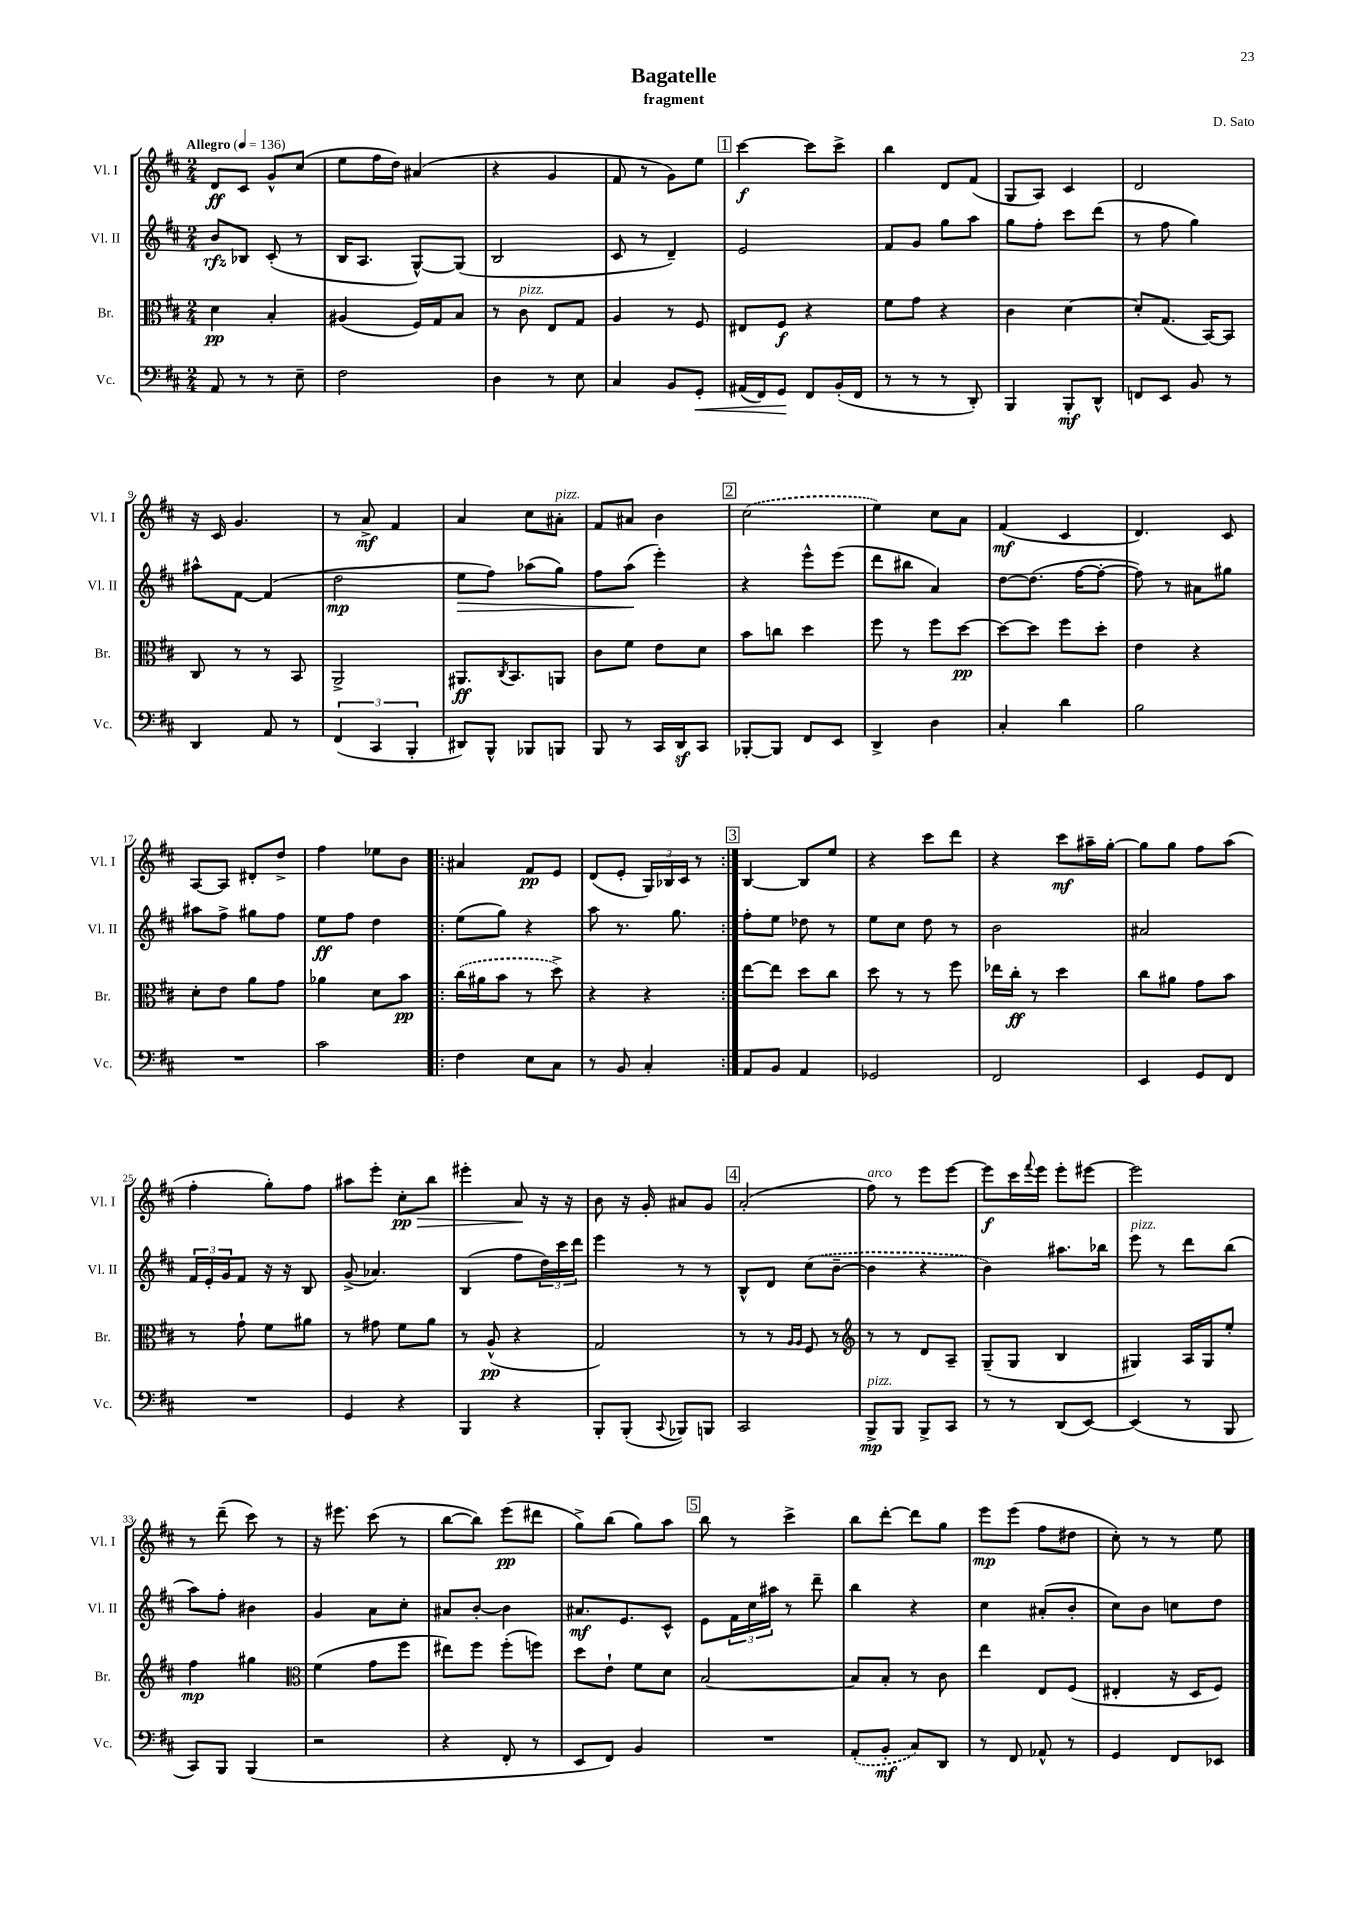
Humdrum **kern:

**kern	**kern	**kern	**kern
*staff4	*staff3	*staff2	*staff1
*clefF4	*clefC3	*clefG2	*clefG2
*k[f#c#]	*k[f#c#]	*k[f#c#]	*k[f#c#]
*M2/4	*M2/4	*M2/4	*M2/4
*MM136	*MM136	*MM136	*MM136
8AA/	4d\	8b/L	8d/L
8r	.	8B-/J	8c#/J
8r	4B'/	(8c#'/	8g^^/L
8E~\	.	8r	(8cc#/J
=	=	=	=
2F#\	(4A#/	16B/LK	8ee\L
.	.	8.A/J	.
.	.	.	16ff#\L
.	.	.	16dd\JJ)
.	16F#/LL)	[8G^^/L)	(4a#/
.	16G/J	.	.
.	8B/J	(8G/]J	.
=	=	=	=
4D\	8r	2B/	4r
.	8c#\	.	.
8r	8E/L	.	4g/
8E\	8G/J	.	.
=	=	=	=
4C#/	4A/	8c#/	8f#/
.	.	8r	8r
8BB/L	8r	4d~/)	8g\L)
8GG'/J	8F#/	.	8ee\J
=	=	=	=
(16AA#/LL	8E#/L	2e/	[4ccc#\
16FF#/J)	.	.	.
8GG/J	8F#/J	.	.
8FF#/L	4r	.	8ccc#\]L
(16BB'/L	.	.	8ccc#^\J
16FF#/JJ	.	.	.
=	=	=	=
8r	8f#\L	8f#/L	4bb\
8r	8g\J	8g/J	.
8r	4r	8gg\L	8d/L
8DD'/)	.	8aa\J	(8f#/J
=	=	=	=
4BBB/	4c#\	8gg\L	8G/L
.	.	8ff#'\J	8A/J)
8BBB'/L	[4d\	8ccc#\L	4c#/
8DD^^/J	.	(8ddd\J	.
=	=	=	=
8FF/L	8d'/]L	8r	2d/
8EE/J	(8.G/J	8ff#\	.
8BB/	.	4gg\)	.
.	[16BB/LK)	.	.
8r	8BB/]J	.	.
=	=	=	=
4DD/	8C#/	8aa#^^\L	16r
.	.	.	16c#/
.	8r	[8f#\J	4.g/
8AA/	8r	(4f#/]	.
8r	8BB/	.	.
=	=	=	=
(6FF#/	2AA^/	2dd\	8r
.	.	.	8a^/
6CC#/	.	.	.
.	.	.	4f#/
6BBB'/	.	.	.
=	=	=	=
8DD#/L)	8.AA#/L	8ee\L	4a/
8BBB^^/J	.	8ff#\J)	.
.	8qC#/	.	.
.	8.BB/	.	.
8BBB-/L	.	(8aa-\L	8cc#\L
8BBB/J	8AA/J	8gg\J)	8a#'\J
=	=	=	=
8BBB/	8c#\L	8ff#\L	8f#/L
8r	8f#\J	(8aa\J	8a#/J
16CC#/LL	8e\L	4eee'\)	4b\
16DD/J	.	.	.
8CC#/J	8d\J	.	.
=	=	=	=
[8BBB-'/L	8b\L	4r	(2cc#\
8BBB-/]J	8cc\J	.	.
8FF#/L	4dd\	8eee^^\L	.
8EE/J	.	(8eee\J	.
=	=	=	=
4DD^/	8ff#\	8ddd\L	4ee\)
.	8r	8bb#\J	.
4D\	8ff#\L	4a/)	8cc#\L
.	[8dd\J	.	8a\J
=	=	=	=
4C#'/	8dd\_L	[8dd\L	(4f#/
.	8dd\]J	(8.dd\]J	.
4d\	8ff#\L	.	4c#/
.	.	[16ff#\LK	.
.	8dd'\J	8ff#'\_J	.
=	=	=	=
2B\	4e\	8ff#\])	4.d/)
.	.	8r	.
.	4r	8a#\L	.
.	.	8gg#\J	8c#/
=	=	=	=
2r	8d'\L	8aa#\L	[8A/L
.	8e\J	8ff#^\J	8A/]J
.	8a\L	8gg#\L	8d#'/L
.	8g\J	8ff#\J	8dd^/J
=	=	=	=
2c#\	4a-\	8ee\L	4ff#\
.	.	8ff#\J	.
.	8d\L	4dd\	8ee-\L
.	8b\J	.	8b\J
=!|:	=!|:	=!|:	=!|:
4F#\	(16cc#\LL	(8ee\L	4a#/
.	16a#\J	.	.
.	8b\J	8gg\J)	.
8E\L	8r	4r	8f#/L
8C#\J	8dd^\)	.	8e/J
=	=	=	=
8r	4r	8aa\	(8d/L
8BB/	.	8.r	8e'/J
4C#'/	4r	.	24G/LL)
.	.	.	24B-/
.	.	8.gg\	.
.	.	.	24c#/JJ
.	.	.	8r
=:|!	=:|!	=:|!	=:|!
8AA/L	[8ee\L	8ff#'\L	[4B/
8BB/J	8ee\]J	8ee\J	.
4AA/	8dd\L	8dd-\	8B/]L
.	8cc#\J	8r	8ee/J
=	=	=	=
2GG-/	8dd\	8ee\L	4r
.	8r	8cc#\J	.
.	8r	8dd\	8ccc#\L
.	8ff#\	8r	8ddd\J
=	=	=	=
2FF#/	16ee-\LL	2b\	4r
.	16cc#'\JJ	.	.
.	8r	.	.
.	4dd\	.	8ccc#\L
.	.	.	16aa#~\L
.	.	.	[16gg'\JJ
=	=	=	=
4EE/	8cc#\L	2a#/	8gg\]L
.	8a#\J	.	8gg\J
8GG/L	8g\L	.	8ff#\L
8FF#/J	8b\J	.	(8aa\J
=	=	=	=
2r	8r	24f#/LL	4ff#'\
.	.	24e'/	.
.	.	24g/J	.
.	8g`\	8f#/J	.
.	8f#\L	16r	8gg'\L)
.	.	16r	.
.	8a#\J	8B/	8ff#\J
=	=	=	=
4GG/	8r	(8g^/	8aa#\L
.	8g#\	4.a-/)	8eee'\J
4r	8f#\L	.	8cc#'\L
.	8a\J	.	8bb\J
=	=	=	=
4BBB/	8r	(4B/	4eee#'\
.	(8A^^/	.	.
4r	4r	8ff#\L	8a/
.	.	24dd\L)	16r
.	.	24ccc#\	.
.	.	.	16r
.	.	24ddd\JJ	.
=	=	=	=
8BBB'/L	2G/)	4eee\	8b\
(8BBB'/J	.	.	16r
.	.	.	16g'/
8qqCC#/	.	.	.
8BBB-/L)	.	8r	8a#/L
8BBB/J	.	8r	8g/J
=	=	=	=
2CC#/	8r	8B^^/L	(2a'/
.	8r	8d/J	.
.	16qqA/LL	.	.
.	16qqA/JJ	.	.
.	8F#/	(8cc#\L	.
.	8r	[8b~\J	.
=	=	=	=
*	*clefG2	*	*
8BBB^/L	8r	4b\]	8ff#\)
8BBB/J	8r	.	8r
8BBB^/L	8d/L	4r	8eee\L
8CC#/J	8A~/J	.	[8eee\J
=	=	=	=
8r	(8G~/L	4b\)	8eee\]L
8r	8G/J	.	16ccc#\L
.	.	.	8qqfff#/
.	.	.	16eee\JJ
(8DD/L	4B/	8.aa#\L	8eee'\L
[8EE/J)	.	.	[8eee#\J
.	.	16bb-\Jk	.
=	=	=	=
(4EE/]	4G#/)	8eee\	2eee#\]
.	.	8r	.
8r	16A/LL	8ddd\L	.
.	16G#/J	.	.
8BBB/	8ee'/J	(8bb\J	.
=	=	=	=
8CC#/L)	4ff#\	8aa\L)	8r
8BBB/J	.	8ff#'\J	(8ddd~\
(4BBB/	4gg#\	4b#\	8ccc#\)
.	.	.	8r
=	=	=	=
*	*clefC3	*	*
2r	(4f#\	4g/	16r
.	.	.	8.eee#\
.	8g\L	8a\L	(8ccc#\
.	8ff#\J	8cc#'\J	8r
=	=	=	=
4r	8ee#\L)	8a#/L	[8bb\L
.	8ff#\J	[8b'/J	8bb\]J)
8FF#'/	(8ff#'\L	4b\]	(8eee\L
8r	8ff\J)	.	8ddd#\J
=	=	=	=
8EE/L	8dd\L	8.a#/L	8gg^\L)
8FF#/J)	8e`\J	.	(8bb\J
.	.	8.e/	.
4BB/	8f#\L	.	8gg\L)
.	8d\J	8c#^^/J	8aa\J
=	=	=	=
2r	[2B/	8e\L	8bb\
.	.	24f#\L	8r
.	.	24cc#\	.
.	.	24aa#\JJ	.
.	.	8r	4ccc#^\
.	.	8ddd~\	.
=	=	=	=
(8AA'/L	8B/]L	4bb\	8bb\L
8BB'/J	8B'/J	.	[8ddd'\J
8C#/L)	8r	4r	8ddd\]L
8DD/J	8c#\	.	8gg\J
=	=	=	=
8r	4ee\	4cc#\	8eee\L
8FF#/	.	.	(8eee\J
8AA-^^/	8E/L	(8a#'/L	8ff#\L
8r	(8F#/J	8b'/J	8dd#\J
=	=	=	=
4GG/	4E#'/	8cc#\L)	8cc#'\)
.	.	8b\J	8r
8FF#/L	16r	8cc\L	8r
.	16D/LK	.	.
8EE-/J	8F#/J)	8dd\J	8ee\
==	==	==	==
*-	*-	*-	*-
